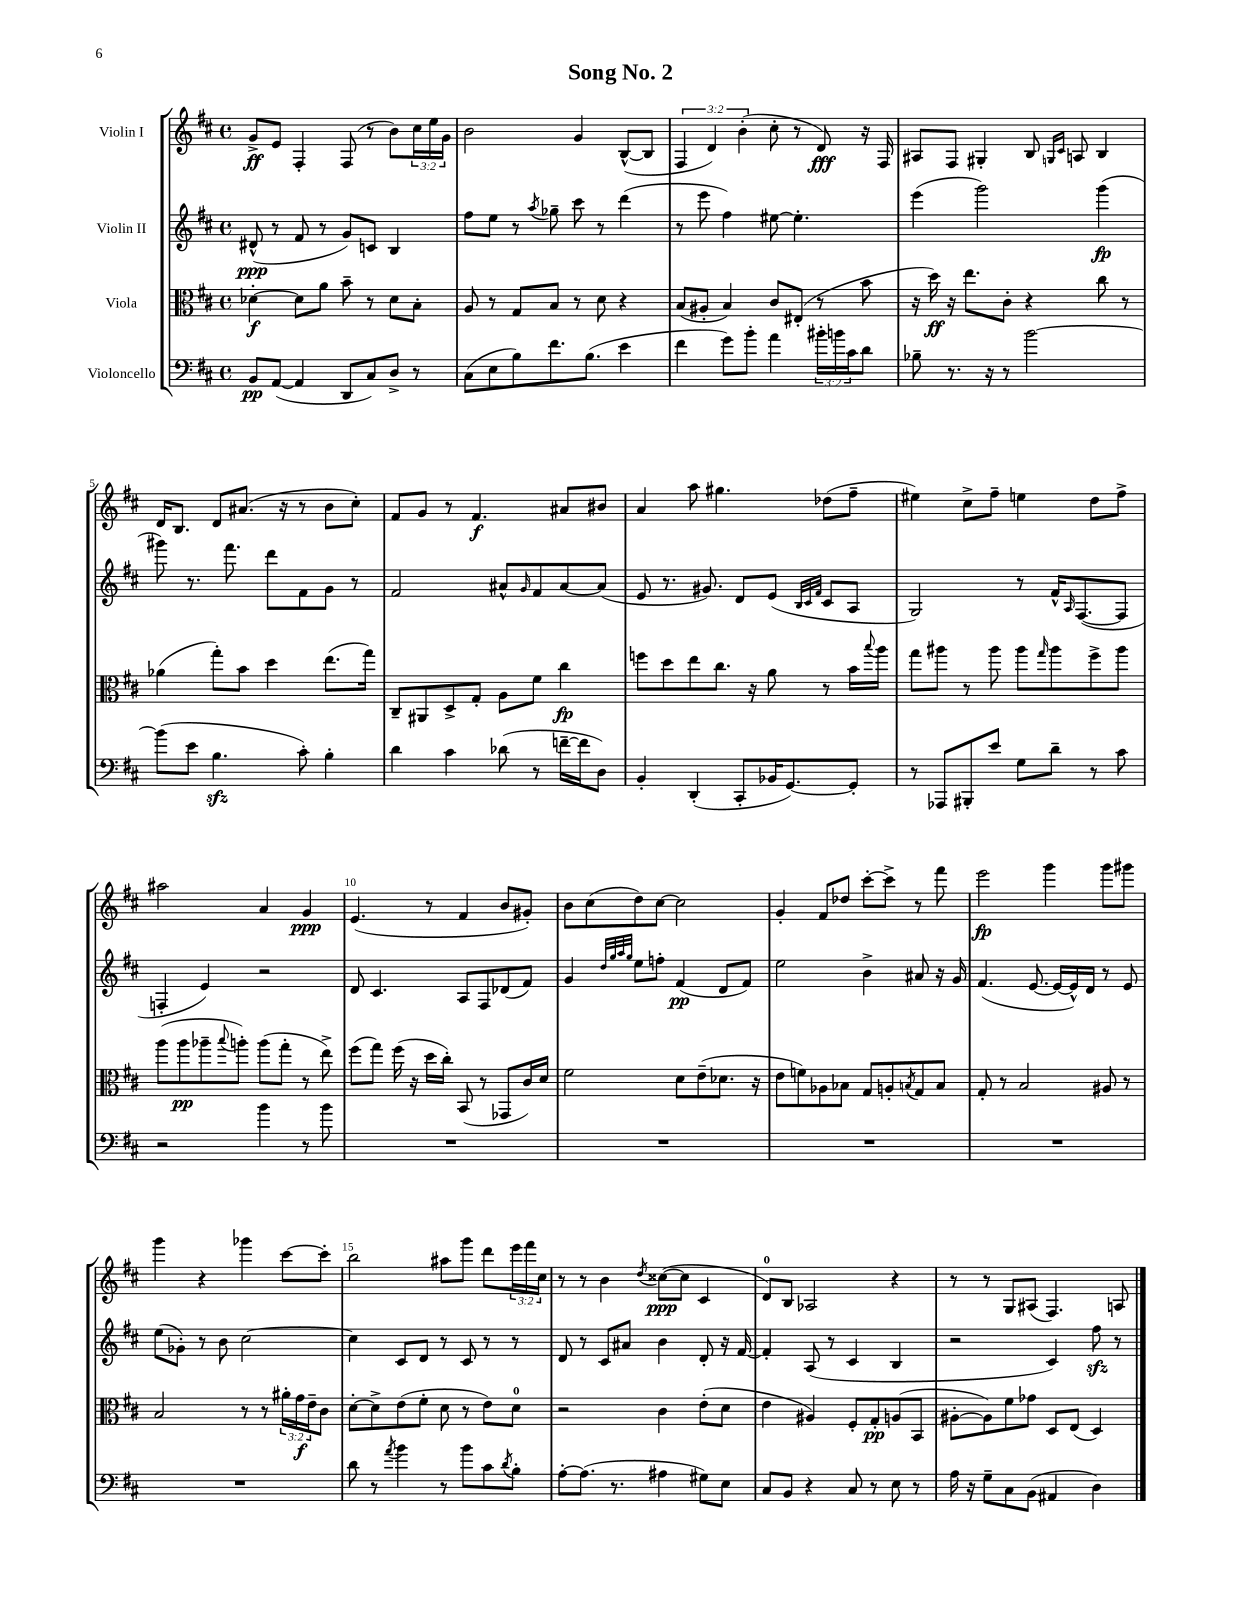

**kern	**kern	**kern	**kern
*staff4	*staff3	*staff2	*staff1
*clefF4	*clefC3	*clefG2	*clefG2
*k[f#c#]	*k[f#c#]	*k[f#c#]	*k[f#c#]
*M4/4	*M4/4	*M4/4	*M4/4
*met(c)	*met(c)	*met(c)	*met(c)
8BB/L	[4d-'\	(8d#^^/	8g^/L
([8AA/J	.	8r	8e/J
4AA/]	8d-\]L	8f#/	4F#'/
.	8a\J	8r	.
8DD/L	8b~\	8g/L)	(8F#/
8C#/)	8r	8c/J	8r
8D^/J	8d-\L	4B/	8b\L)
8r	8B'\J	.	24cc#\L
.	.	.	24ee\
.	.	.	24g\JJ
=	=	=	=
(8C#\L	8A/	8ff#\L	2b\
8E\	8r	8ee\J	.
8B\)	8G/L	8r	.
.	.	8qaa/	.
8.f#\	8B/J	8gg-~\	.
.	8r	8ccc#\	4g/
(8.B\J	.	.	.
.	8d\	8r	.
4e\	4r	(4ddd\	([8B^^/L
.	.	.	8B/]J
=	=	=	=
4f#\	(8B/L	8r	6F#/
.	8A#'/J	8eee\	.
.	.	.	6d/)
8g\L)	4B/)	4ff#\)	.
.	.	.	(6b'\
8b'\J	.	.	.
4a\	8c#/L	[8ee#\	8cc#'\
.	(8E#'/J	4.ee#'\]	8r
24b#'\LL	8r	.	8d/)
24b\	.	.	.
24c#\J	.	.	.
8d\J	8b\	.	16r
.	.	.	16F#/
=	=	=	=
8B-~\	16r	(4eee\	8A#/L
.	16dd\)	.	.
8.r	16r	.	8F#/J
.	8.ee\L	.	.
.	.	2ggg\)	4G#'/
16r	.	.	.
8r	8c#'\J	.	.
[2b\	4r	.	8B/
.	.	.	16qqG/LL
.	.	.	16qqc#/JJ
.	.	.	8A/
.	8cc#\	(4ggg\	4B/
.	8r	.	.
=	=	=	=
(8b\]L	(4a-\	8ggg#\)	16d/LK
.	.	.	8.B/J
8e\J	.	8.r	.
4.B\	8gg'\L)	.	8d/L
.	.	8.fff#\	.
.	8b\J	.	(8.a#/J
.	4dd\	8ddd\L	.
.	.	.	16r
8c#'\)	.	8f#\	8r
4B'\	(8.ee\L	8g\J	8b\L
.	.	8r	8cc#'\J)
.	16gg\Jk)	.	.
=	=	=	=
4d\	8C#~/L	2f#/	8f#/L
.	8AA#/	.	8g/J
4c#\	8D^/	.	8r
.	8G'/J	.	4.f#/
(8d-\	8A\L	8a#^^/L	.
.	.	16qqg/	.
8r	8f#\J	8f#/	.
[16f~\LL	4cc#\	[8a#/	8a#/L
16f\]J	.	.	.
8D\J)	.	(8a#/]J	8b#/J
=	=	=	=
4BB'/	8ff\L	8e/	4a/
.	8dd\	8.r	.
(4DD'/	8ee\	.	8aa\
.	.	8.g#/)	.
.	8.cc#\J	.	4.gg#\
8CC#'/L	.	8d/L	.
.	16r	.	.
16BB-/K	8a\	(8e/J	.
[8.GG/)	.	.	.
.	.	32qqB/LLL	.
.	.	32qqc#/	.
.	.	32qqf#/JJJ	.
.	8r	8c#/L	(8dd-\L
8GG'/]J	16b\LL	8A/J	8ff#~\J
.	8qqbb/	.	.
.	16aa\JJ	.	.
=	=	=	=
8r	8gg\L	2G/)	4ee#\)
8AAA-/L	8aa#\J	.	.
8BBB#'/	8r	.	8cc#^\L
8e/J	8aa#\	.	8ff#~\J
8G\L	8aa#\L	8r	4ee\
.	16qqgg/	.	.
8d~\J	8aa#\	16f#^^/LK	.
.	.	16qqA/	.
.	.	([8.F#/	.
8r	8ff#^\	.	8dd\L
8c#\	8aa#\J	8F#/]J	8ff#^\J
=	=	=	=
2r	(8aa\L	4F'/	2aa#\
.	8aa\	.	.
.	8aa-~\	4e/)	.
.	8qqbb/	.	.
.	8aa'\J)	.	.
4b\	(8aa\L	2r	4a/
.	8gg'\J	.	.
8r	8r	.	4g/
8b\	8ee^\)	.	.
=	=	=	=
1r	(8ff#\L	8d/	(4.e/
.	8gg\J)	4.c#/	.
.	(16ff#\	.	.
.	16r	.	.
.	16dd\LL	.	8r
.	16cc#'\JJ)	.	.
.	(8BB/	8A/L	4f#/
.	8r	8F#/	.
.	8GG-/L	(8d-/	8b/L
.	16c#/L)	8f#/J)	8g#'/J)
.	16d/JJ	.	.
=	=	=	=
1r	2f#\	4g/	8b\L
.	.	.	(8cc#\
.	.	32qqdd/LLL	.
.	.	32qqgg/	.
.	.	32qqaa/	.
.	.	32qqgg/JJJ	.
.	.	8ee\L	8dd\)
.	.	8ff'\J	[8cc#\J
.	8d\L	(4f#/	2cc#\]
.	(8e~\	.	.
.	8.d-\J	8d/L	.
.	.	8f#/J)	.
.	16r	.	.
=	=	=	=
1r	8e\L	2ee\	4g'/
.	8f\)	.	.
.	8A-\	.	8f#/L
.	8B-\J	.	8dd-/J
.	8G/L	4b^\	[8ccc#'\L
.	8A'/	.	8ccc#^\]J
.	8qB/	.	.
.	8G/	8a#/	8r
.	8B/J	16r	8fff#\
.	.	16g/	.
=	=	=	=
1r	8G'/	(4.f#/	2eee\
.	8r	.	.
.	2B/	.	.
.	.	[8.e/	.
.	.	.	4ggg\
.	.	16e/_LL	.
.	.	16e^^/])	.
.	.	16d/JJ	.
.	8A#/	8r	8ggg\L
.	8r	8e/	8ggg#\J
=	=	=	=
1r	2B/	(8ee\L	4ggg\
.	.	8g-'\J)	.
.	.	8r	4r
.	.	8b\	.
.	8r	[2cc#\	4ggg-\
.	8r	.	.
.	24a#'\LL	.	[8ccc#\L
.	24g\	.	.
.	24e~\J	.	.
.	8c#\J	.	8ccc#'\]J
=	=	=	=
8d\	[8d'\L	4cc#\]	2bb\
8r	8d^\]	.	.
8qa/	.	.	.
4b\	(8e\	8c#/L	.
.	8f#'\J	8d/J	.
8r	8d\	8r	8aa#\L
8b\L	8r	8c#/	8ggg\J
8c#\	8e\L)	8r	8ddd\L
8qd/	.	.	.
8B'\J	8d\J	8r	24eee\L
.	.	.	24fff#\
.	.	.	24cc#\JJ
=	=	=	=
[8A'\L	2r	8d/	8r
(8.A\]J	.	8r	8r
.	.	8c#/L	4b\
8.r	.	.	.
.	.	8a#/J	.
.	.	.	8qdd/
4A#\	4c#\	4b\	([8cc##\L
.	.	.	8cc##\]J
8G#\L)	(8e'\L	8d'/	4c#/
8E\J	8d\J	16r	.
.	.	[16f#/	.
=	=	=	=
8C#/L	4e\	4f#'/]	8d/L)
8BB/J	.	.	8B/J
4r	4A#/)	(8A/	2A-/
.	.	8r	.
8C#/	8F#'/L	4c#/	.
8r	8G'/	.	.
8E\	(8A/	4B/	4r
8r	8BB/J	.	.
=	=	=	=
16A\	[8A#'\L	2r	8r
16r	.	.	.
8G~\L	8A#\])	.	8r
8C#\	8f#\	.	8G/L
(8BB\J	8g-\J	.	(8A#/J
4AA#/	8D/L	4c#/)	4.F#/)
.	(8E/J	.	.
4D\)	4D/)	8ff#\	.
.	.	8r	8A/
==	==	==	==
*-	*-	*-	*-
